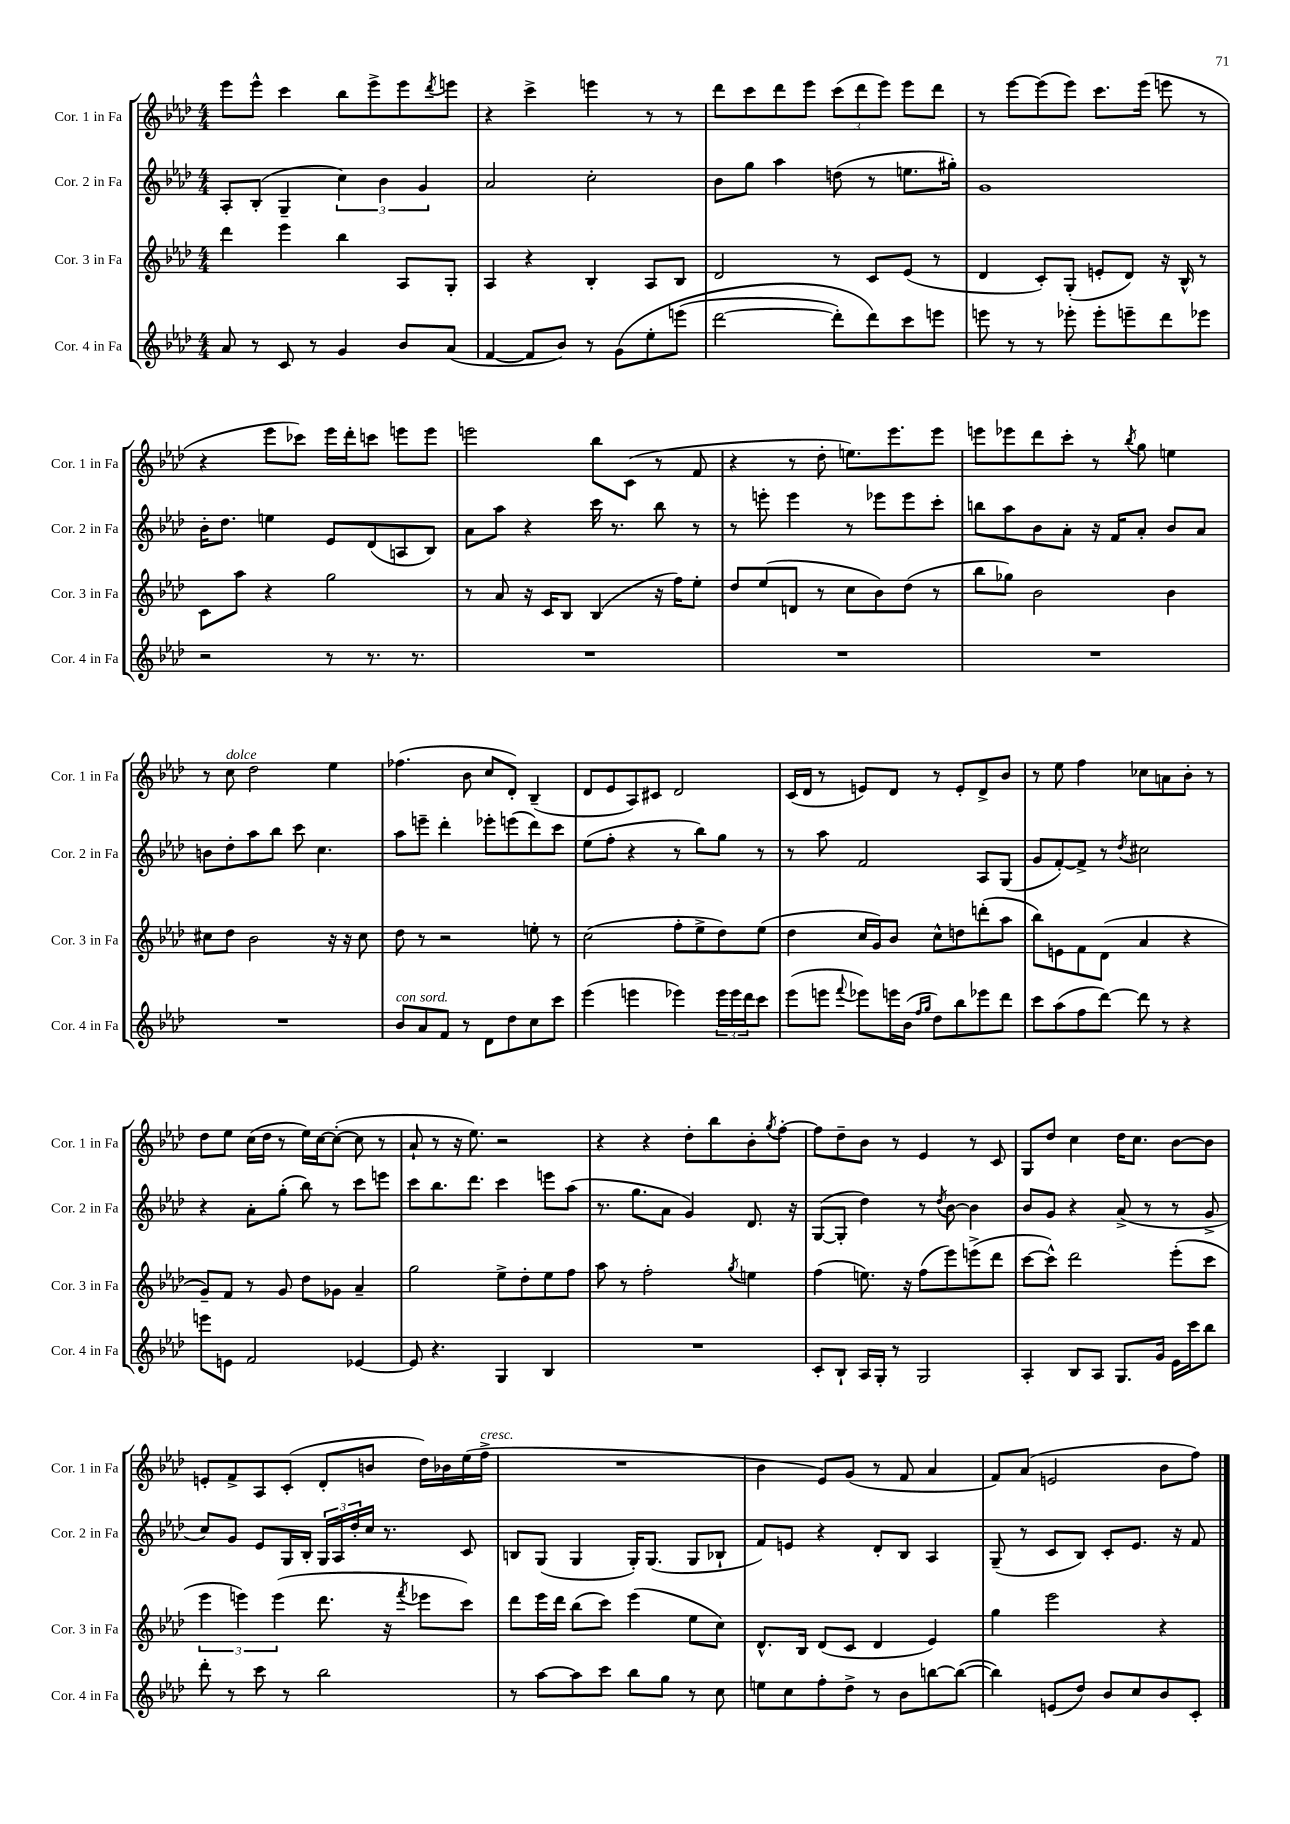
<<
\new StaffGroup <<
\new Staff = "s0" \with { instrumentName = "Cor. 1 in Fa" shortInstrumentName = "Cor. 1 in Fa" } {
    \clef treble \key aes \major \numericTimeSignature \time 4/4
    ees'''8 ees'''8-^ c'''4 bes''8 ees'''8-> ees'''8 \acciaccatura { des'''8 } e'''8 |
    r4 c'''4-> e'''4 r8 r8 |
    des'''8 c'''8 des'''8 ees'''8 \tuplet 3/2 { c'''8( des'''8 ees'''8) } ees'''8 des'''8 |
    r8 ees'''8~ ees'''8( ees'''8) c'''8. ees'''16( e'''8 r8 |
    r4 ees'''8 ces'''8) ees'''16 des'''16-. c'''8 e'''8 e'''8 |
    e'''2 bes''8 c'8( r8 f'8 |
    r4 r8 des''8-. e''8.) ees'''8. ees'''8 |
    e'''8 ees'''8 des'''8 c'''8-. r8 \acciaccatura { bes''8 } g''8 e''4 |
    r8 c''8^\markup { \italic "dolce" } des''2 ees''4 |
    fes''4.( bes'8 c''8 des'8-.) bes4--( |
    des'8 ees'8 aes8) cis'8 des'2 |
    c'16( des'16 r8 e'8) des'8 r8 e'8-. des'8-> bes'8 |
    r8 ees''8 f''4 ces''8 a'8 bes'8-. r8 |
    des''8 ees''8 c''16( des''16 r8 ees''16) c''16~ c''8~-.( c''8 r8 |
    aes'8-! r8 r16 ees''8.) r2 |
    r4 r4 des''8-. bes''8 bes'8-. \acciaccatura { g''8 } f''8~-. |
    f''8 des''8-- bes'8 r8 ees'4 r8 c'8 |
    g8 des''8 c''4 des''16 c''8. bes'8~ bes'8 |
    e'8-. f'8-> aes8 c'8-.( des'8-. b'8 des''16) bes'16 ees''16( f''16->^\markup { \italic "cresc." } |
    R1 |
    bes'4 ees'8) g'8( r8 f'8 aes'4 |
    f'8) aes'8( e'2 bes'8 f''8) \bar "|." |
}
\new Staff = "s1" \with { instrumentName = "Cor. 2 in Fa" shortInstrumentName = "Cor. 2 in Fa" } {
    \clef treble \key aes \major \numericTimeSignature \time 4/4
    aes8-. bes8-.( g4-- \tuplet 3/2 { c''4) bes'4 g'4 } |
    aes'2 c''2-. |
    bes'8 g''8 aes''4 d''8( r8 e''8. gis''16-.) |
    g'1 |
    bes'16-. des''8. e''4 ees'8 des'8( a8 bes8) |
    aes'8 aes''8 r4 c'''16 r8. bes''8 r8 |
    r8 e'''8-. e'''4 r8 ees'''8 ees'''8 c'''8-. |
    b''8 aes''8 bes'8 aes'8-. r16 f'16 aes'8-. bes'8 aes'8 |
    b'8 des''8-. aes''8 bes''8 c'''8 c''4. |
    aes''8 e'''8-- des'''4-. ees'''8-. e'''8( des'''8) c'''8 |
    ees''8( f''8-. r4 r8 bes''8) g''8 r8 |
    r8 aes''8 f'2 aes8 g8( |
    g'8 f'8~-.) f'8-> r8 \acciaccatura { des''8 } cis''2 |
    r4 aes'8-. g''8-.( bes''8) r8 c'''8 e'''8 |
    c'''8 bes''8. des'''8. c'''4 e'''8 aes''8( |
    r8. g''8. aes'8 g'4) des'8. r16 |
    g8~( g8-. des''4) r8 \acciaccatura { des''8 } bes'8~ bes'4 |
    bes'8 g'8 r4 aes'8->( r8 r8 g'8-> |
    c''8) g'8 ees'8 g16 bes16-. \tuplet 3/2 { g16 aes16 des''16-. } c''16 r8. c'8 |
    b8 g8( g4 g16-.) g8.( g8 bes8-! |
    f'8) e'8 r4 des'8-. bes8 aes4 |
    g8--( r8 c'8 bes8) c'8-. ees'8. r16 f'8 \bar "|." |
}
\new Staff = "s2" \with { instrumentName = "Cor. 3 in Fa" shortInstrumentName = "Cor. 3 in Fa" } {
    \clef treble \key aes \major \numericTimeSignature \time 4/4
    des'''4 ees'''4 bes''4 aes8 g8-. |
    aes4 r4 bes4-. aes8 bes8 |
    des'2 r8 c'8 ees'8( r8 |
    des'4 c'8-.) g8-.( e'8-. des'8) r16 bes16-^ r8 |
    c'8 aes''8 r4 g''2 |
    r8 aes'8 r16 c'16 bes8 bes4( r16 f''16) ees''8-. |
    des''8 ees''8( d'8 r8 c''8 bes'8) des''8( r8 |
    bes''8 ges''8) bes'2 bes'4 |
    cis''8 des''8 bes'2 r16 r16 cis''8 |
    des''8 r8 r2 e''8-. r8 |
    c''2( f''8-. ees''8-> des''8) ees''8( |
    des''4 c''16 g'16) bes'8 c''8-^ d''8 d'''8-.( aes''8 |
    bes''8) e'8 f'8 des'8( aes'4 r4 |
    g'8--) f'8 r8 g'8 des''8 ges'8 aes'4-- |
    g''2 ees''8-> des''8-. ees''8 f''8 |
    aes''8 r8 f''2-. \acciaccatura { g''8 } e''4 |
    f''4( e''8.) r16 f''8( ees'''8) e'''8->( des'''8 |
    c'''8~ c'''8-^) des'''2 ees'''8-.( c'''8 |
    \tuplet 3/2 { ees'''4 e'''4) e'''4( } des'''8. r16 \acciaccatura { f'''8 } ees'''8 c'''8) |
    des'''8 ees'''16 des'''16 bes''8( c'''8) ees'''4( ees''8 c''8) |
    des'8.-^ bes16 des'8( c'8 des'4 ees'4) |
    g''4 ees'''2 r4 \bar "|." |
}
\new Staff = "s3" \with { instrumentName = "Cor. 4 in Fa" shortInstrumentName = "Cor. 4 in Fa" } {
    \clef treble \key aes \major \numericTimeSignature \time 4/4
    aes'8 r8 c'8 r8 g'4 bes'8 aes'8( |
    f'4~ f'8 bes'8) r8 g'8\( ees''8-. e'''8( |
    des'''2~ des'''8-.) des'''8\) c'''8 e'''8 |
    e'''8 r8 r8 ees'''8-. ees'''8-. e'''8-- des'''8 ees'''8 |
    r2 r8 r8. r8. |
    R1 |
    R1 |
    R1 |
    R1 |
    bes'8^\markup { \italic "con sord." } aes'8 f'8 r8 des'8 des''8 c''8 c'''8 |
    ees'''4( e'''4 ees'''4) \tuplet 3/2 { ees'''16 ees'''16 des'''16 } c'''8 |
    ees'''8( e'''8 \appoggiatura { f'''8 } ees'''8) e'''16 bes'16( \grace { f''16 g''16 } des''8) bes''8 ees'''8 des'''8 |
    c'''8 aes''8( f''8 des'''8~) des'''8 r8 r4 |
    e'''8 e'8 f'2 ees'4~ |
    ees'8 r4. g4 bes4 |
    R1 |
    c'8-. bes8-! aes16 g16-. r8 g2 |
    aes4-. bes8 aes8 g8. g'16 ees'16 c'''16 bes''8 |
    des'''8-. r8 c'''8 r8 bes''2 |
    r8 aes''8~ aes''8 c'''8 bes''8 g''8 r8 c''8 |
    e''8 c''8 f''8-. des''8-> r8 bes'8 b''8~ b''8~( |
    b''4) e'8( des''8) bes'8 c''8 bes'8 c'8-. \bar "|." |
}
>>
>>
\layout { \context { \Score \remove "Bar_number_engraver" } }
